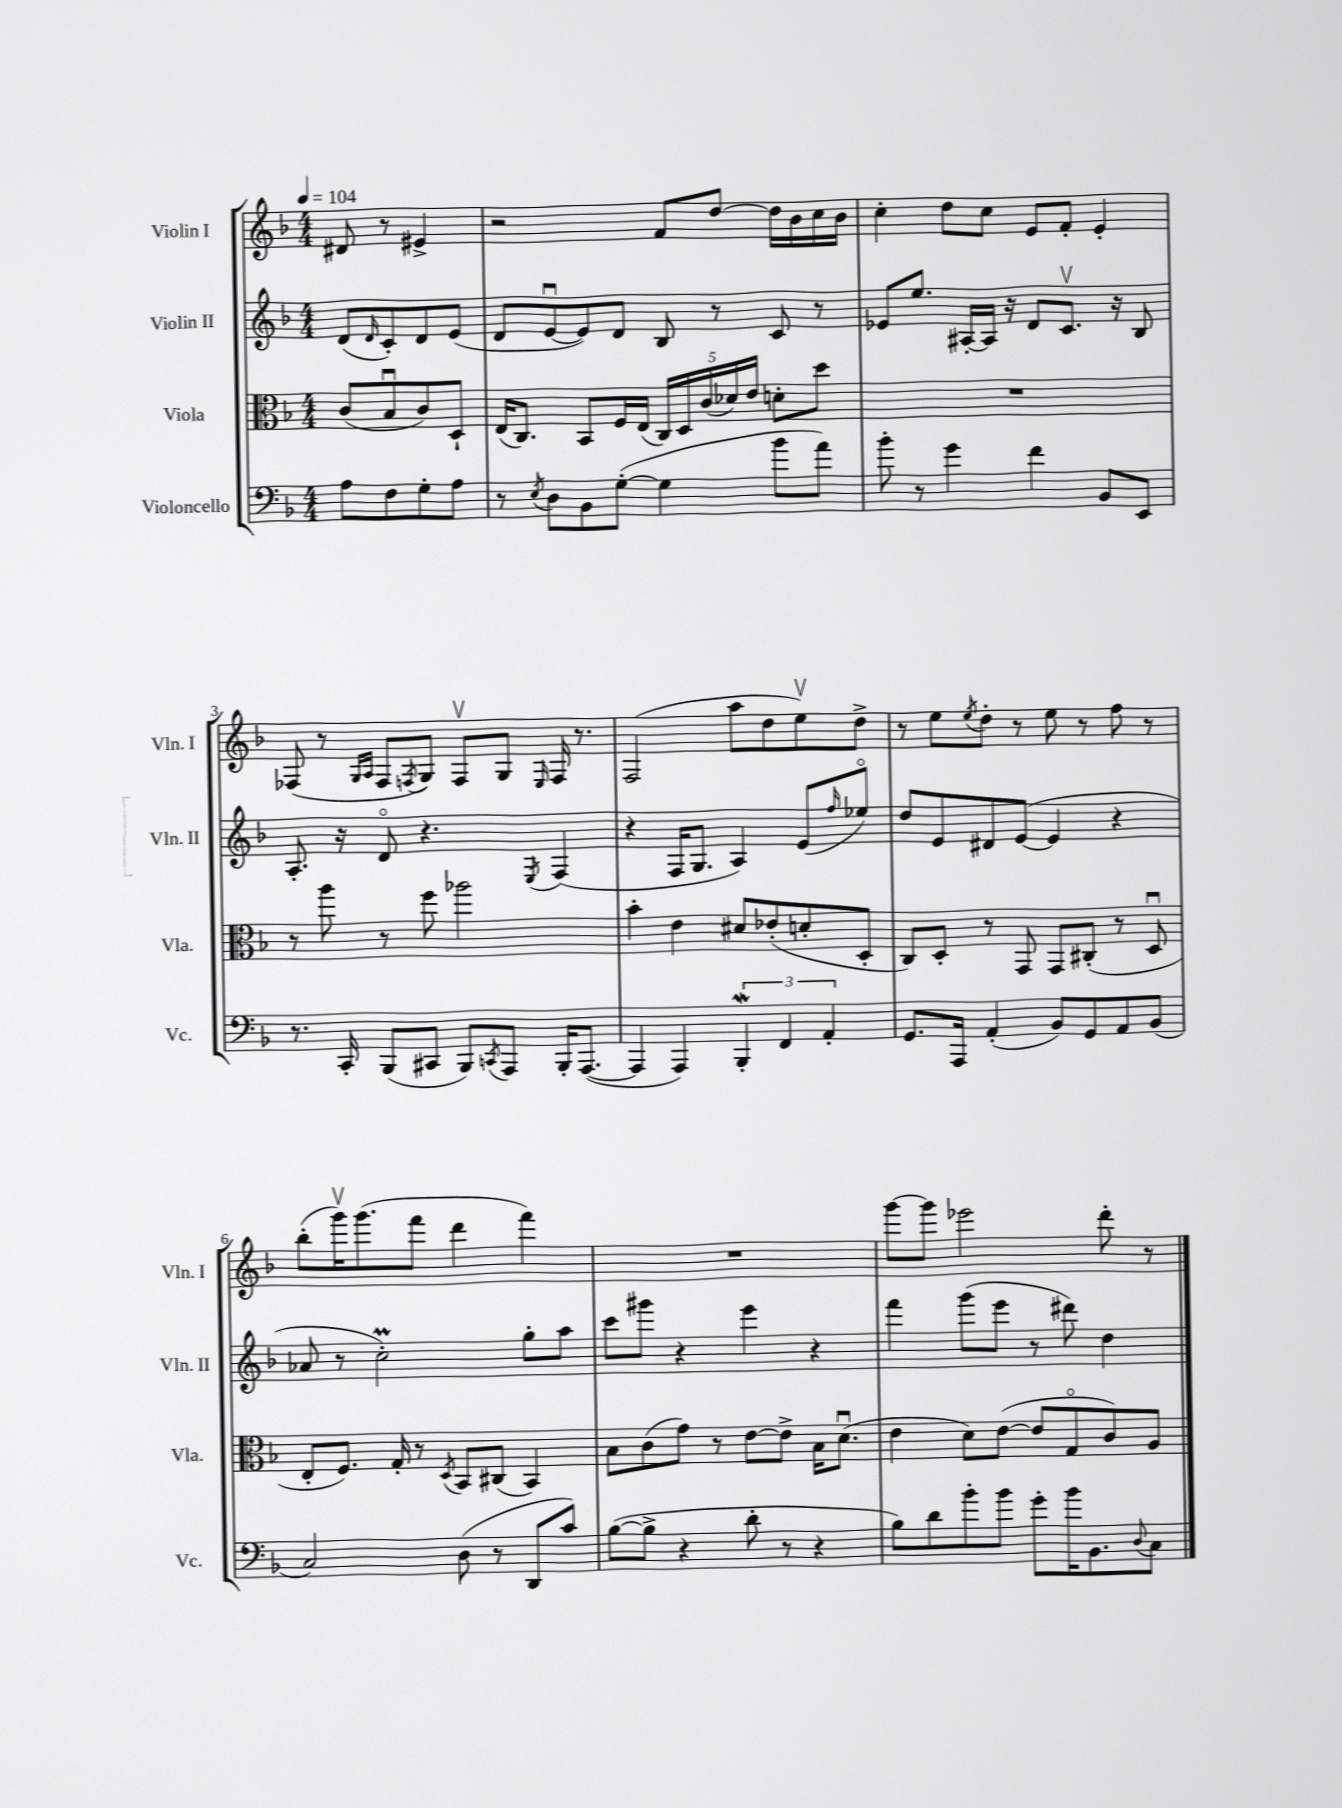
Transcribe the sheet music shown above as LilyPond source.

<<
\new StaffGroup <<
\new Staff = "s0" \with { instrumentName = "Violin I" shortInstrumentName = "Vln. I" } {
    \clef treble \key f \major \numericTimeSignature \time 4/4 \partial 2 \tempo 4 = 104
    dis'8 r8 eis'4-> |
    r2 f'8 d''8~ d''16 bes'16 c''16 bes'16 |
    c''4-. d''8 c''8 e'8 f'8-. e'4-. |
    fes8( r8 \grace { g16 a16 } fes8 \acciaccatura { f8 } g8) f8\upbow g8 \grace { e16 } f16 r8. |
    f2( a''8 d''8 e''8\upbow) d''8-> |
    r8 e''8 \acciaccatura { e''8 } d''8-. r8 e''8 r8 f''8 r8 |
    bes''8-.( g'''16\upbow) g'''8.( f'''8 d'''4 f'''4) |
    R1 |
    g'''8~ g'''8 ees'''2 d'''8-. r8 \bar "|." |
}
\new Staff = "s1" \with { instrumentName = "Violin II" shortInstrumentName = "Vln. II" } {
    \clef treble \key f \major \numericTimeSignature \time 4/4 \partial 2
    d'8( \grace { d'16 } c'8-.) d'8 e'8( |
    d'8 e'8~\downbow e'8) d'8 bes8 r8 c'8 r8 |
    ees'8 e''8. ais16~-. ais16 r16 d'8 c'8.\upbow r16 bes8 |
    a8.-. r16 d'8\flageolet r4. \acciaccatura { e8 } f4( |
    r4 f16 g8. a4) e'8( \grace { f''16 } ees''8\flageolet) |
    d''8 e'8 dis'8 e'8~( e'4 r4 |
    aes'8 r8 c''2-.\prall) g''8-. a''8 |
    c'''8 gis'''8 r4 e'''4 r4 |
    f'''4 g'''8( e'''8 r8 dis'''8) d''4 \bar "|." |
}
\new Staff = "s2" \with { instrumentName = "Viola" shortInstrumentName = "Vla." } {
    \clef alto \key f \major \numericTimeSignature \time 4/4 \partial 2
    c'8( bes8\downbow c'8) d8-! |
    e16( c8.) bes,8 f16 e16( \tuplet 5/4 { c16) d16 c'16( des'16) e'16 } d'8-. d''8 |
    R1 |
    r8 a''8 r8 f''8 aes''2 |
    bes'4-. e'4 dis'8 ees'8-.( d'8-. d8-. |
    c8) d8-. r8 g,8 g,8 cis8-.( r8 d8\downbow |
    e8-. f8.) g16-. r8 \acciaccatura { d8 } bes,8 cis8( bes,4) |
    bes8 c'8( g'8) r8 e'8~ e'8-> bes16 d'8.\downbow( |
    e'4 d'8) e'8~( e'8 g8\flageolet c'8) a8 \bar "|." |
}
\new Staff = "s3" \with { instrumentName = "Violoncello" shortInstrumentName = "Vc." } {
    \clef bass \key f \major \numericTimeSignature \time 4/4 \partial 2
    a8 f8 g8-. a8 |
    r8 \acciaccatura { e8 } d8 bes,8 g8~-.( g4 bes'8 a'8) |
    bes'8-. r8 g'4 f'4 bes,8 e,8 |
    r8. c,16-. bes,,8( cis,8 bes,,8) \acciaccatura { c,8 } a,,8 bes,,16-. a,,8.~( |
    a,,4 a,,4) \tuplet 3/2 { bes,,4-.\mordent f,4 a,4-. } |
    g,8. a,,16 a,4-.( bes,8) g,8 a,8 bes,8( |
    c2) d8( r8 d,8 c'8) |
    bes8~( bes8-> r4 d'8-. r8 r4 |
    bes8) d'8 bes'8-. bes'8 g'8-. bes'16 bes,8. \appoggiatura { d8 } c8 \bar "|." |
}
>>
>>
